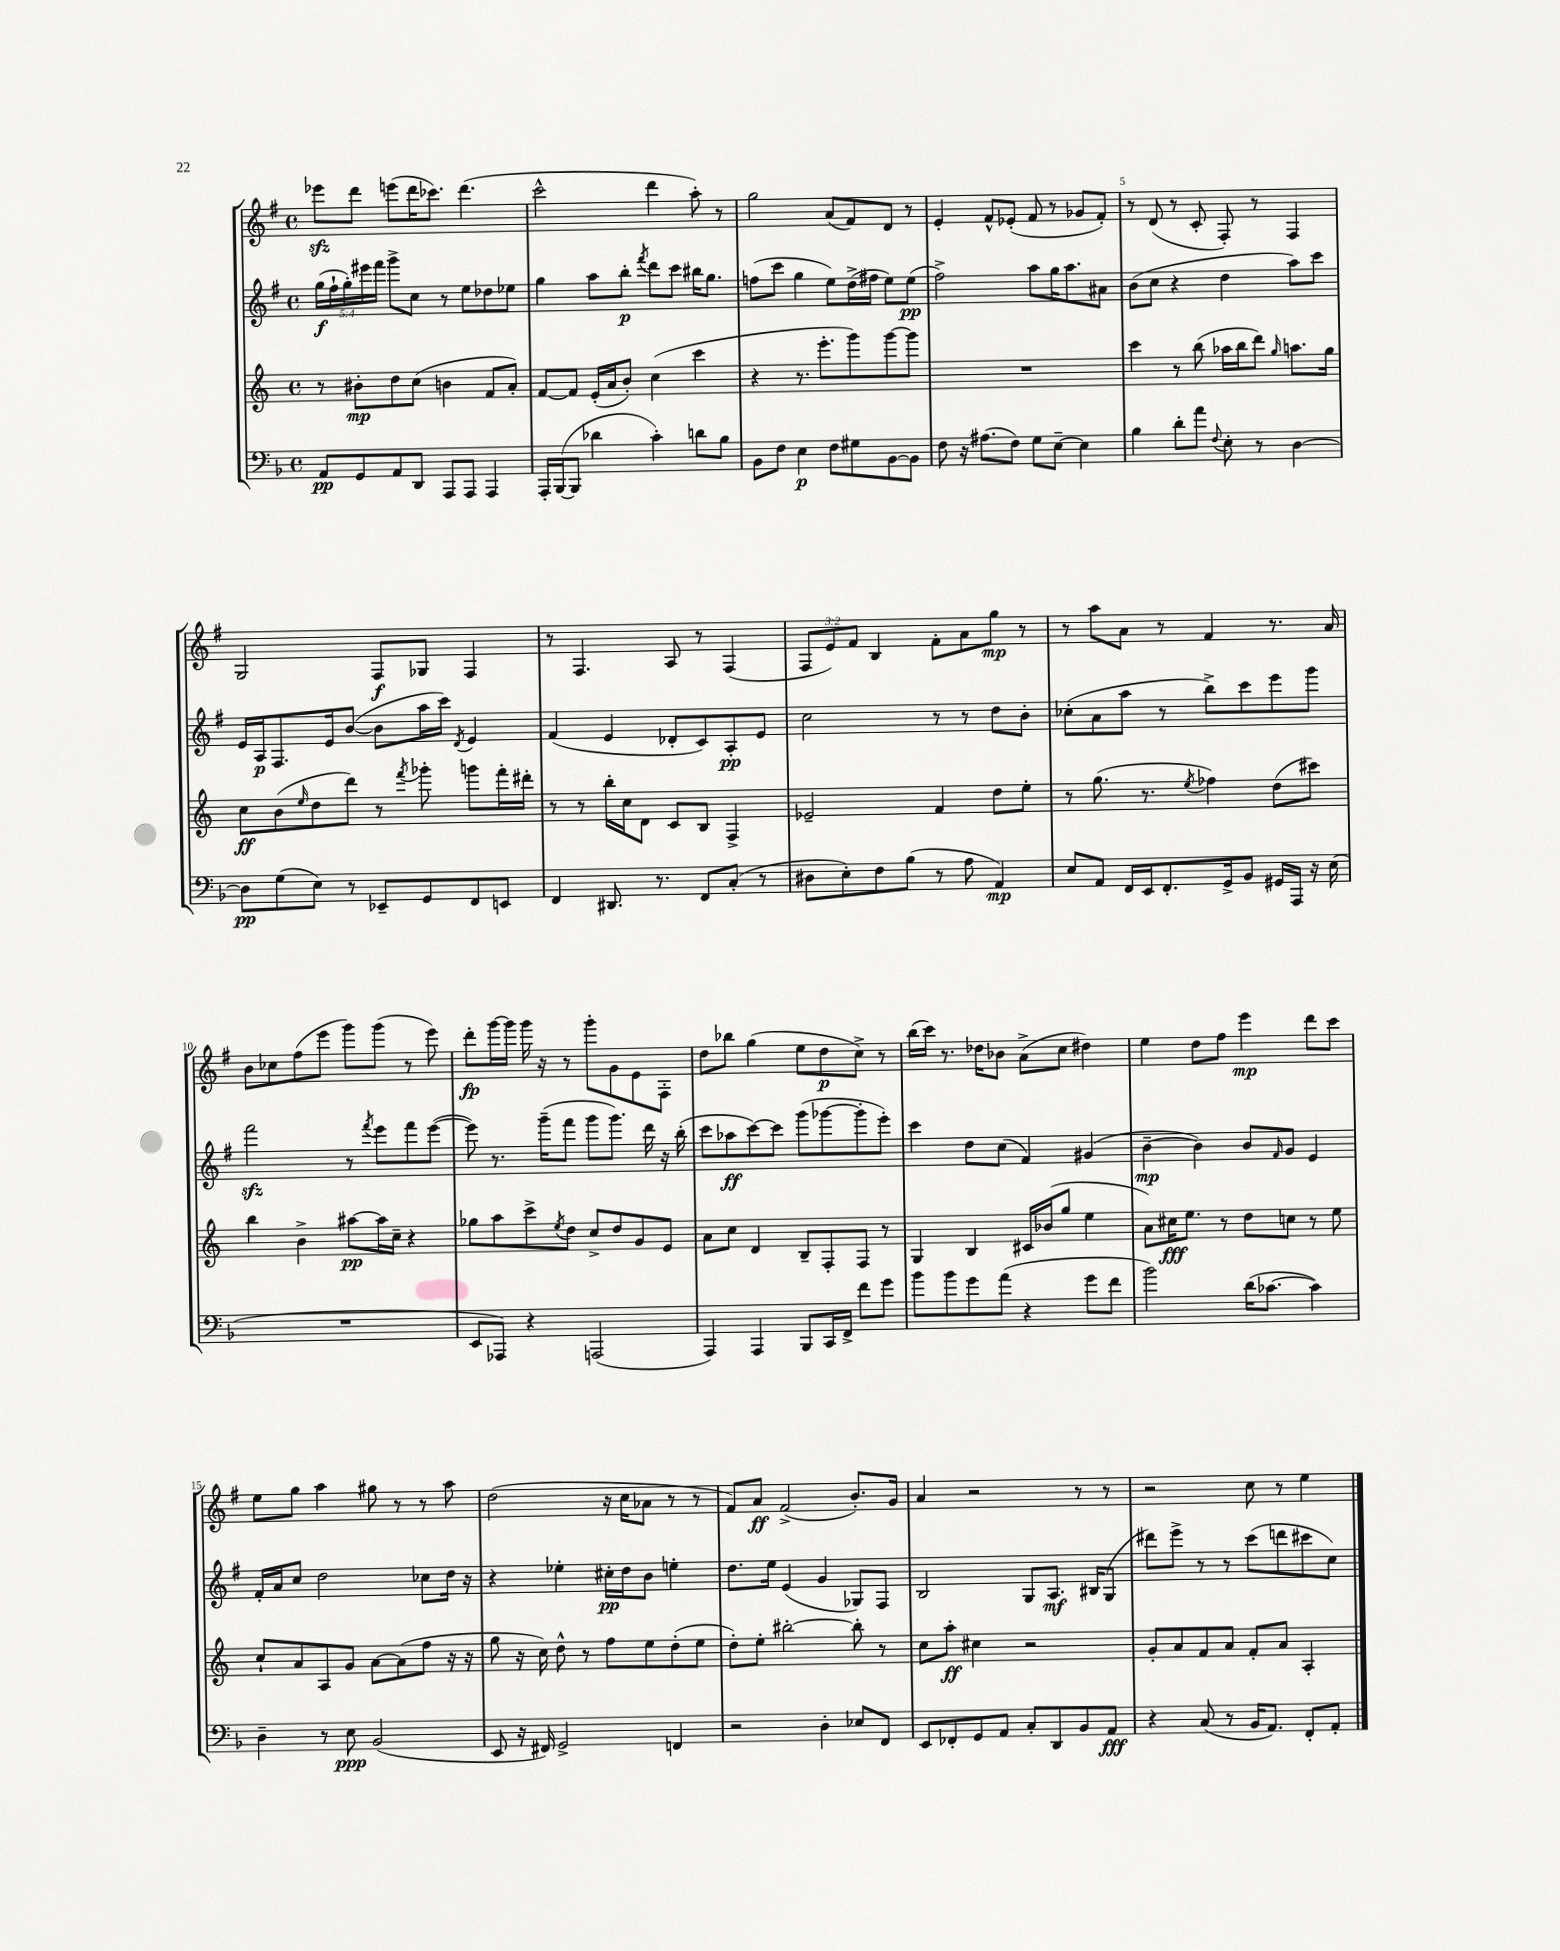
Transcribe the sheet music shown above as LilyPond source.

<<
\new StaffGroup <<
\new Staff = "s0" {
    \clef treble \key g \major \defaultTimeSignature \time 4/4 \override Staff.TupletNumber.text = #tuplet-number::calc-fraction-text
    ees'''8\sfz d'''8 e'''8( d'''16 ces'''8.) d'''4.( |
    c'''2-^ d'''4 a''8-.) r8 |
    g''2 a'8( fis'8) d'8 r8 |
    e'4-. fis'8-^ ees'8-.( fis'8 r8 ges'8 fis'8-.) |
    r8 d'8( r8 c'8-. fis8-.) r8 fis4 |
    g2 fis8\f ges8 fis4 |
    r8 fis4. a8 r8 fis4( |
    \tuplet 3/2 { fis8 e'8) fis'8 } b4 fis'8-. a'8 g''8\mp r8 |
    r8 a''8 a'8 r8 fis'4 r8. a'16 |
    b'8 ces''8 fis''8( e'''8 g'''8) g'''8( r8 e'''8) |
    d'''8-.\fp g'''16~ g'''16 g'''16 r16 r8 g'''8-. g'8 e'8 fis8-. |
    d''8 bes''8 g''4( e''8 d''8\p c''8->) r8 |
    b''16( c'''16) r8. des''16 bes'8 a'8->( c''8 dis''4) |
    e''4 d''8 fis''8 e'''4\mp d'''8 c'''8 |
    e''8 g''8 a''4 gis''8 r8 r8 a''8 |
    d''2( r16 c''16 aes'8 r8 r8 |
    fis'8) a'8\ff fis'2->( b'8.-.) g'16 |
    a'4 r2 r8 r8 |
    r2 c''8 r8 e''4 \bar "|." |
}
\new Staff = "s1" {
    \clef treble \key g \major \defaultTimeSignature \time 4/4 \override Staff.TupletNumber.text = #tuplet-number::calc-fraction-text
    \tuplet 5/4 { g''16\f( fis''16-! g''16-.) eis'''16 fis'''16 } g'''8-> c''8 r8 e''8 des''8 ees''8 |
    g''4 a''8 b''8-.\p \acciaccatura { fis'''8 } d'''8 c'''8 bis''16 g''8. |
    f''8( c'''8 g''4 e''8) d''16->( fis''16 e''8) e''8\pp( |
    fis''2->) a''8 g''16 a''8. ais'8 |
    b'8( c''8 r4 d''4 a''8) c'''8 |
    e'16 a16\p fis8. e'16 b'8~( b'8 a''16 c'''16) \acciaccatura { d'8 } e'4 |
    fis'4( e'4 des'8-. c'8) a8-.\pp e'8 |
    c''2 r8 r8 d''8 b'8-. |
    ces''8-.( a'8 a''8 r8 b''8->) c'''8 e'''8 g'''8 |
    fis'''2\sfz r8 \acciaccatura { fis'''8 } e'''8 fis'''8 e'''8~( |
    e'''8) r8. g'''16--( fis'''8 g'''8 g'''8.) d'''16 r16 b''16-.( |
    c'''8 aes''8\ff c'''8~) c'''8 g'''8( ges'''8~ ges'''8-. e'''8-.) |
    c'''4 d''8 c''8( fis'4) gis'4( |
    b'4~--\mp b'4) b'8 \grace { fis'16 } g'8 e'4 |
    fis'16-. a'16 c''8 d''2 ces''8 d''16 r16 |
    r4 ees''4-. cis''16-.\pp d''16 b'8 e''4-. |
    d''8. e''16 e'4( g'4 ges8) fis8 |
    b2 g8 a8.\mf bis16 g8( |
    dis'''8) e'''8-> r8 r8 c'''8( d'''8 cis'''8 c''8) \bar "|." |
}
\new Staff = "s2" {
    \clef treble \key c \major \defaultTimeSignature \time 4/4
    r8 bis'8-.\mp d''8 c''8( b'4 f'8 a'8-.) |
    f'8~ f'8 e'16-.( a'16 b'8-.) c''4( c'''4 |
    r4 r8. e'''8.-. g'''8) g'''8~ g'''8 |
    R1 |
    c'''4 r8 b''8( aes''16 b''16 d'''8) \grace { g''16 } a''8. g''16 |
    c''8\ff b'8( \grace { e''16 } d''8 d'''8) r8 \acciaccatura { f'''8 } ges'''8-. g'''8 f'''16-. dis'''16-. |
    r8 r8 b''16-. c''16 d'8 c'8 b8 f4-> |
    ees'2-- f'4 d''8 e''8-. |
    r8 g''8.( r8. \acciaccatura { e''8 } fes''4) d''8( cis'''8) |
    b''4 b'4-> ais''8~\pp ais''16 c''16-- r4 |
    ges''8 a''8 c'''8-> \acciaccatura { e''8 } d''8 c''8-> d''8 g'8 e'8 |
    a'8 c''8 d'4 b8-- f8-. f8 r8 |
    g4 b4 cis'16 bes'16( g''8 e''4 |
    a'8) cis''16\fff e''8. r8 d''8 c''8 r8 e''8 |
    c''8-! a'8 a8 g'8 a'8~ a'8( f''8 r16 r16 |
    g''8 r16 c''16) d''8-^ r8 f''8 e''8 d''8-.( e''8 |
    d''8-.) e''8-. bis''2~-. bis''8-. r8 |
    c''8 a''8-.\ff cis''4 r2 |
    g'8-. a'8 f'8 a'8 f'8-. a'8 a4-. \bar "|." |
}
\new Staff = "s3" {
    \clef bass \key f \major \defaultTimeSignature \time 4/4
    a,8\pp g,8 a,8 d,8 a,,8 a,,8 a,,4 |
    a,,16-. bes,,16~( bes,,8 des'4 c'4-.) d'8 bes8 |
    bes,8 f8 e4\p f8 gis8 bes,8~ bes,8 |
    f8 r16 ais8.( f8) g8 e8~-- e4 |
    bes4 d'8-. a'8 \appoggiatura { f8 } e8-. r8 d4~ |
    d8\pp g8( e8) r8 ees,8-- g,8 f,8 e,8 |
    f,4 dis,8. r8. f,8 c8-.( r8 |
    dis8 e8-.) f8 bes8( r8 a8 a,4\mp) |
    e8 a,8 f,16 e,16 f,8.-. g,16-> bes,8 gis,16 a,,16 r16 e16( |
    R1 |
    e,8 aes,,8) r4 a,,2( |
    a,,4) a,,4 bes,,8 c,16 f,16-> f'8 g'8 |
    bes'8 bes'8 g'8 a'8( r4 g'8 f'8 |
    bes'2) d'16( ces'8.~ ces'4) |
    d4-- r8 e8\ppp bes,2( |
    e,8 r16 fis,16) g,2-> f,4 |
    r2 d4-. ees8 f,8 |
    e,8 fes,8-. g,8 a,8 c8-. d,8 bes,8 a,8\fff |
    r4 c8( r8 bes,16 a,8.) f,8-. a,8-. \bar "|." |
}
>>
>>
\layout { \context { \Score \override BarNumber.break-visibility = ##(#f #t #t) barNumberVisibility = #(every-nth-bar-number-visible 5) } }
